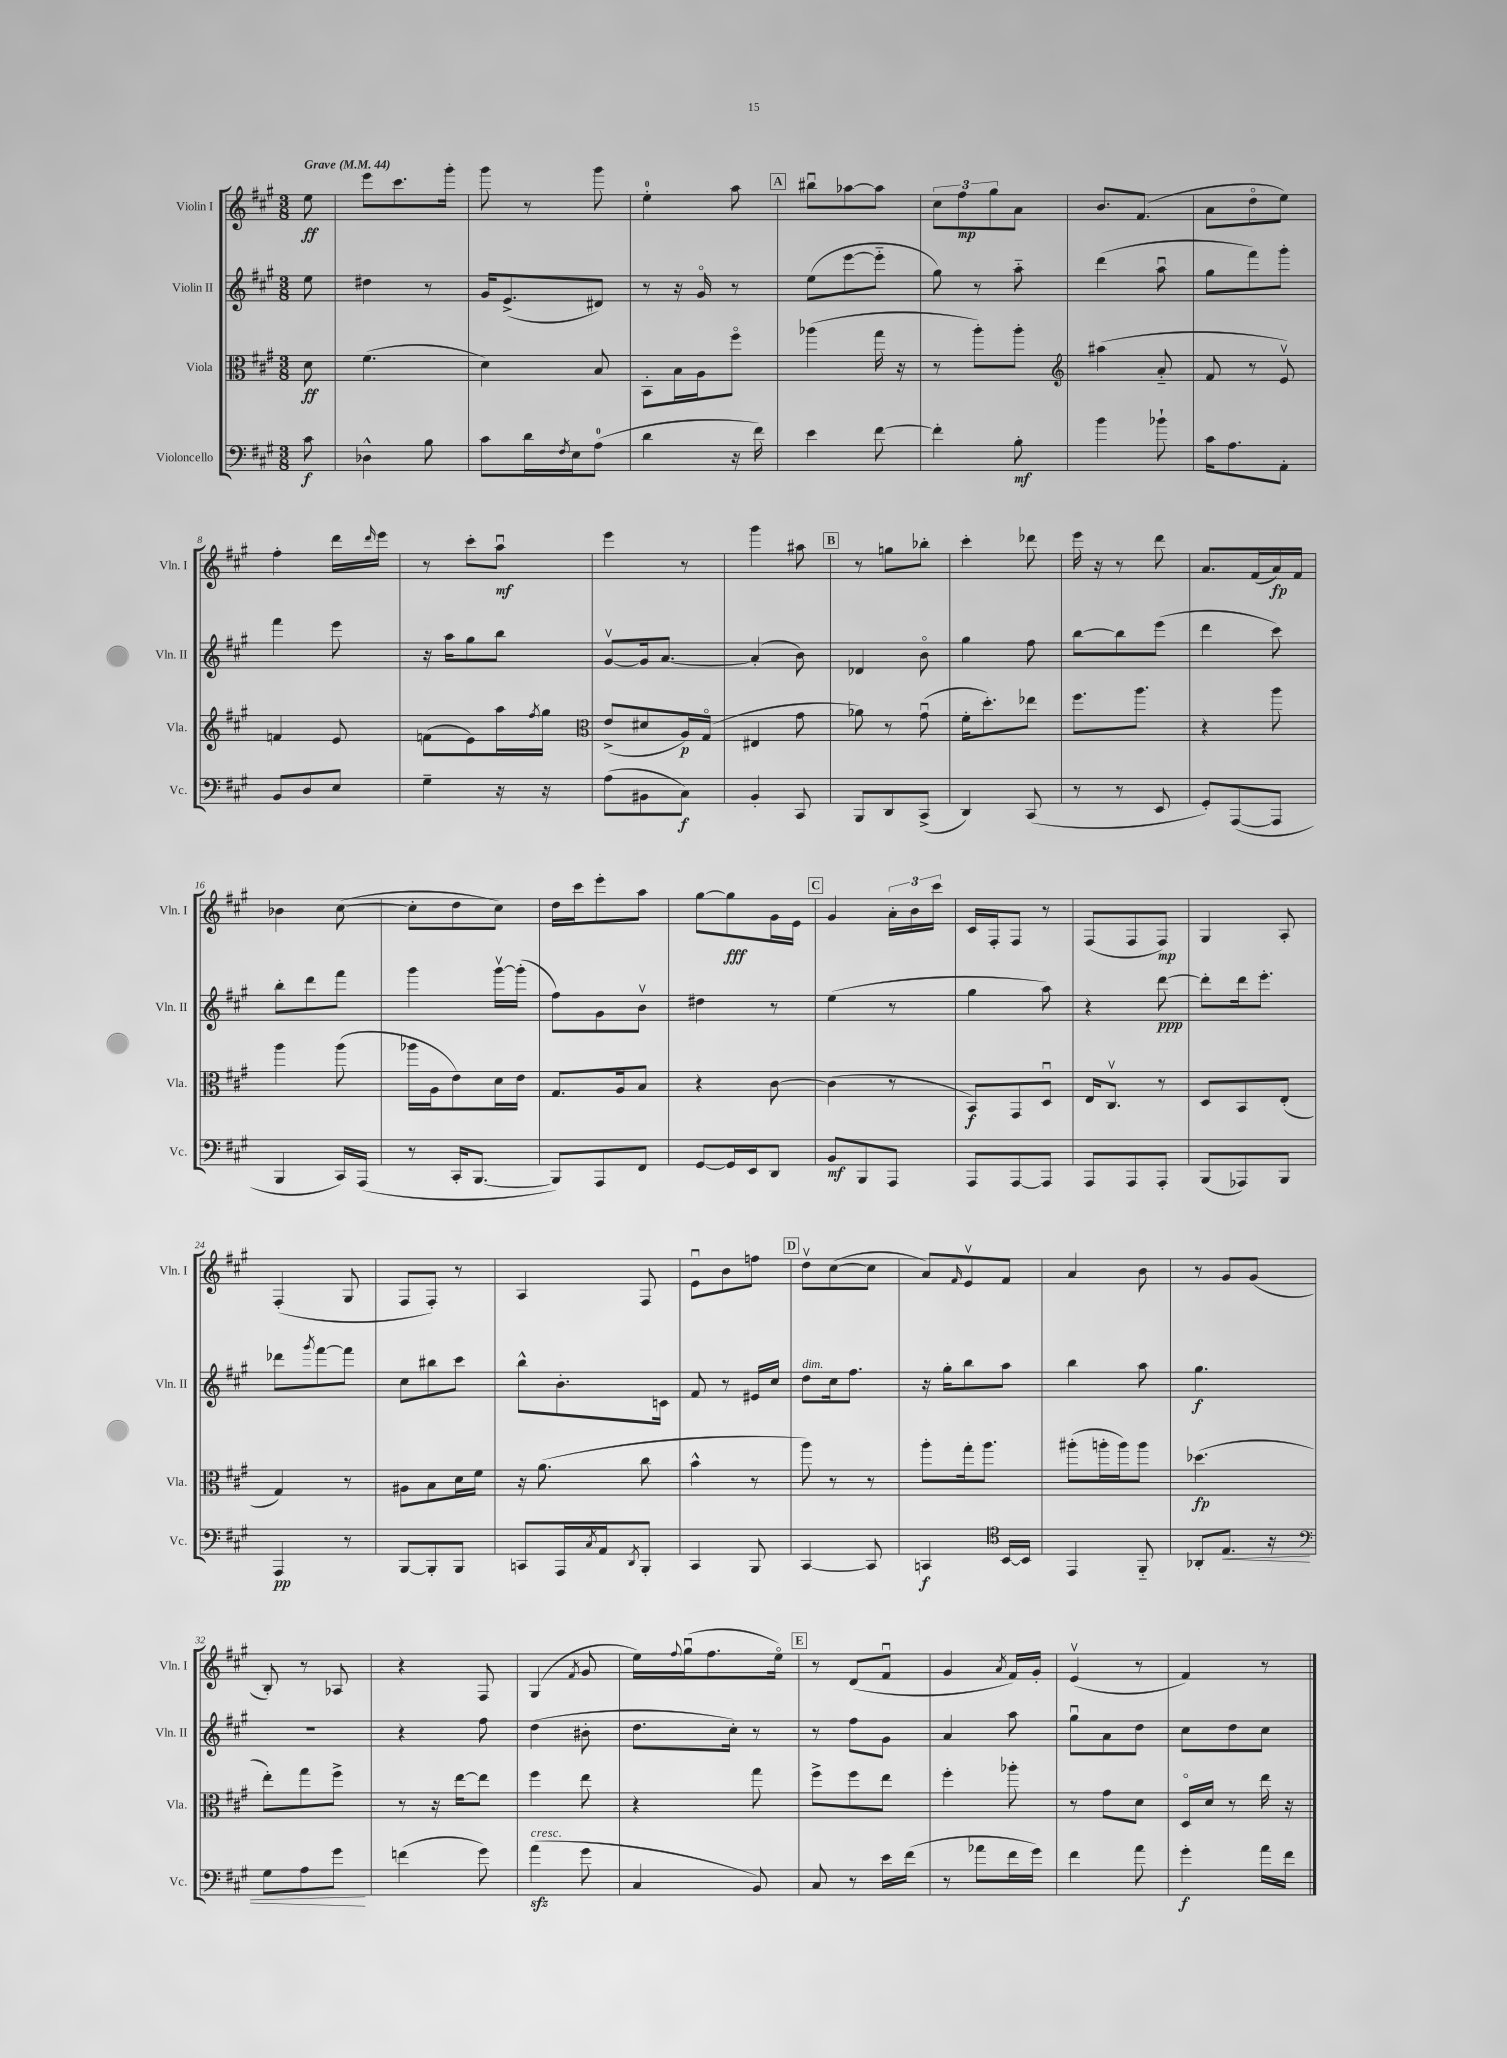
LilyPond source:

<<
\new StaffGroup <<
\new Staff = "s0" \with { instrumentName = "Violin I" shortInstrumentName = "Vln. I" } {
    \clef treble \key a \major \numericTimeSignature \time 3/8 \partial 8 \tempo "Grave" 4 = 44
    e''8\ff |
    e'''8 cis'''8. gis'''16-. |
    gis'''8 r8 gis'''8 |
    e''4-0-. a''8 |
    \mark \markup { \box "A" } bis''8\downbow aes''8~ aes''8 |
    \tuplet 3/2 { cis''8 fis''8\mp gis''8 } a'8 |
    b'8. fis'8.( |
    a'8 d''8\flageolet e''8) |
    fis''4-. d'''16 \grace { d'''16 } e'''16 |
    r8 cis'''8-. a''8\downbow\mf |
    e'''4 r8 |
    gis'''4 ais''8 |
    \mark \markup { \box "B" } r8 g''8 bes''8-. |
    cis'''4-. des'''8 |
    e'''16 r16 r8 d'''8 |
    a'8. fis'16( a'16\fp) fis'16 |
    bes'4 cis''8~( |
    cis''8-. d''8 cis''8) |
    d''16 cis'''16 e'''8-. a''8 |
    gis''8~ gis''8\fff gis'16 e'16 |
    \mark \markup { \box "C" } gis'4 \tuplet 3/2 { a'16-. b'16 cis'''16 } |
    cis'16 fis16-. fis8 r8 |
    fis8( fis8 fis8\mp) |
    gis4 a8-. |
    fis4-.( gis8 |
    fis8 fis8-.) r8 |
    a4 fis8 |
    e'8\downbow b'8 f''8 |
    \mark \markup { \box "D" } d''8\upbow cis''8~( cis''8 |
    a'8) \grace { fis'16 } e'8\upbow fis'8 |
    a'4 b'8 |
    r8 gis'8 gis'8( |
    b8-.) r8 aes8 |
    r4 fis8 |
    gis4( \acciaccatura { fis'8 } gis'8 |
    e''16) \appoggiatura { fis''8 } gis''16\downbow( fis''8. e''16\flageolet) |
    \mark \markup { \box "E" } r8 d'8( fis'8\downbow |
    gis'4 \acciaccatura { a'8 } fis'16) gis'16-. |
    e'4\upbow( r8 |
    fis'4) r8 \bar "|." |
}
\new Staff = "s1" \with { instrumentName = "Violin II" shortInstrumentName = "Vln. II" } {
    \clef treble \key a \major \numericTimeSignature \time 3/8 \partial 8
    e''8 |
    dis''4 r8 |
    gis'16 e'8.->( dis'8) |
    r8 r16 gis'16\flageolet r8 |
    \mark \markup { \box "A" } e''8( e'''8~ e'''8-_ |
    gis''8) r8 a''8-_ |
    d'''4( a''8\downbow |
    gis''8 fis'''8) gis'''8-. |
    fis'''4 e'''8 |
    r16 a''16 gis''8 b''8 |
    gis'8~\upbow gis'16 a'8.~ |
    a'4-.( b'8) |
    \mark \markup { \box "B" } des'4 b'8\flageolet |
    gis''4 fis''8 |
    b''8~ b''8 e'''8( |
    d'''4 cis'''8) |
    b''8-. d'''8 fis'''8 |
    gis'''4 gis'''16~\upbow gis'''16-.( |
    fis''8) gis'8 b'8\upbow |
    dis''4 r8 |
    \mark \markup { \box "C" } e''4( r8 |
    gis''4 a''8) |
    r4 d'''8~\ppp |
    d'''8-. d'''16 e'''8.-. |
    des'''8 \acciaccatura { gis'''8 } fis'''8~ fis'''8 |
    cis''8 bis''8 cis'''8 |
    b''8-^ b'8.-. c'16 |
    fis'8 r8 eis'16 cis''16 |
    \mark \markup { \box "D" } d''8^\markup { \italic "dim." } cis''16 fis''8. |
    r16 gis''16-. b''8 a''8 |
    b''4 a''8 |
    gis''4.\f |
    R4. |
    r4 fis''8 |
    d''4( bis'8-. |
    d''8. cis''16-.) r8 |
    \mark \markup { \box "E" } r8 fis''8 gis'8 |
    a'4 a''8 |
    gis''8\downbow a'8 d''8 |
    cis''8 d''8 cis''8 \bar "|." |
}
\new Staff = "s2" \with { instrumentName = "Viola" shortInstrumentName = "Vla." } {
    \clef alto \key a \major \numericTimeSignature \time 3/8 \partial 8
    d'8\ff |
    fis'4.( |
    d'4) b8 |
    b,8-. b16 a16 fis''8\flageolet |
    \mark \markup { \box "A" } aes''4( gis''16 r16 |
    r8 a''8-.) a''8-. |
    \clef treble ais''4( a'8-_ |
    fis'8 r8 e'8\upbow) |
    f'4 e'8 |
    f'8( e'8) a''16 \acciaccatura { fis''8 } gis''16 |
    \clef alto e'8->( dis'8 a16\p) gis16\flageolet( |
    eis4 gis'8 |
    \mark \markup { \box "B" } aes'8) r8 gis'8\downbow( |
    fis'16-. d''8.-.) ees''8 |
    fis''8. a''8. |
    r4 a''8 |
    a''4 a''8( |
    aes''16 a16 e'8) d'16 e'16 |
    gis8. a16 b8 |
    r4 cis'8~ |
    \mark \markup { \box "C" } cis'4( r8 |
    b,8\f) gis,8 d8\downbow |
    e16 cis8.\upbow r8 |
    d8 b,8 e8-.( |
    gis4) r8 |
    ais8 b8 d'16 fis'16 |
    r16 a'8.( cis''8 |
    b'4-^ r8 |
    \mark \markup { \box "D" } a''8) r8 r8 |
    a''8-. gis''16-. a''8. |
    ais''8-.( a''16-. a''16) a''8 |
    des''4.\fp( |
    e''8-.) gis''8 fis''8-> |
    r8 r16 e''16~ e''8 |
    fis''4 e''8 |
    r4 gis''8 |
    \mark \markup { \box "E" } fis''8-> fis''8 e''8 |
    fis''4-. aes''8-. |
    r8 gis'8 d'8 |
    d16\flageolet d'16 r8 e''16 r16 \bar "|." |
}
\new Staff = "s3" \with { instrumentName = "Violoncello" shortInstrumentName = "Vc." } {
    \clef bass \key a \major \numericTimeSignature \time 3/8 \partial 8
    cis'8\f |
    des4-^ b8 |
    cis'8 d'16 \acciaccatura { fis8 } e16 a8-0( |
    d'4 r16 fis'16) |
    \mark \markup { \box "A" } e'4 fis'8~ |
    fis'4-. b8-.\mf |
    b'4 bes'8-! |
    cis'16 a8. a,8-. |
    b,8 d8 e8 |
    gis4-- r16 r16 |
    a8( bis,8 cis8\f) |
    b,4-. cis,8 |
    \mark \markup { \box "B" } b,,8 d,8 cis,8->( |
    d,4) cis,8( |
    r8 r8 e,8 |
    gis,8-.) a,,8~( a,,8 |
    b,,4 cis,16) a,,16( |
    r8 cis,16-. b,,8.~ |
    b,,8) a,,8 fis,8 |
    gis,8~ gis,16 e,16 d,8 |
    \mark \markup { \box "C" } b,8\mf b,,8 a,,8 |
    a,,8 a,,8~ a,,8 |
    a,,8 a,,8 a,,8-. |
    b,,8( aes,,8) b,,8 |
    a,,4\pp r8 |
    b,,8~ b,,8-. b,,8 |
    c,8 a,,16 \acciaccatura { cis8 } a,16 \acciaccatura { d,8 } b,,8-. |
    cis,4 b,,8 |
    \mark \markup { \box "D" } cis,4~ cis,8 |
    c,4\f \clef tenor b,16~ b,16 |
    e,4 fis,8-_ |
    aes,8-. e8.\< r16 |
    \clef bass gis8 a8 gis'8\! |
    f'4( gis'8) |
    a'4\sfz^\markup { \italic "cresc." }( gis'8 |
    cis4 b,8) |
    \mark \markup { \box "E" } cis8 r8 e'16 fis'16( |
    r8 aes'8 fis'16 gis'16) |
    fis'4 a'8 |
    gis'4-.\f a'16 fis'16 \bar "|." |
}
>>
>>
